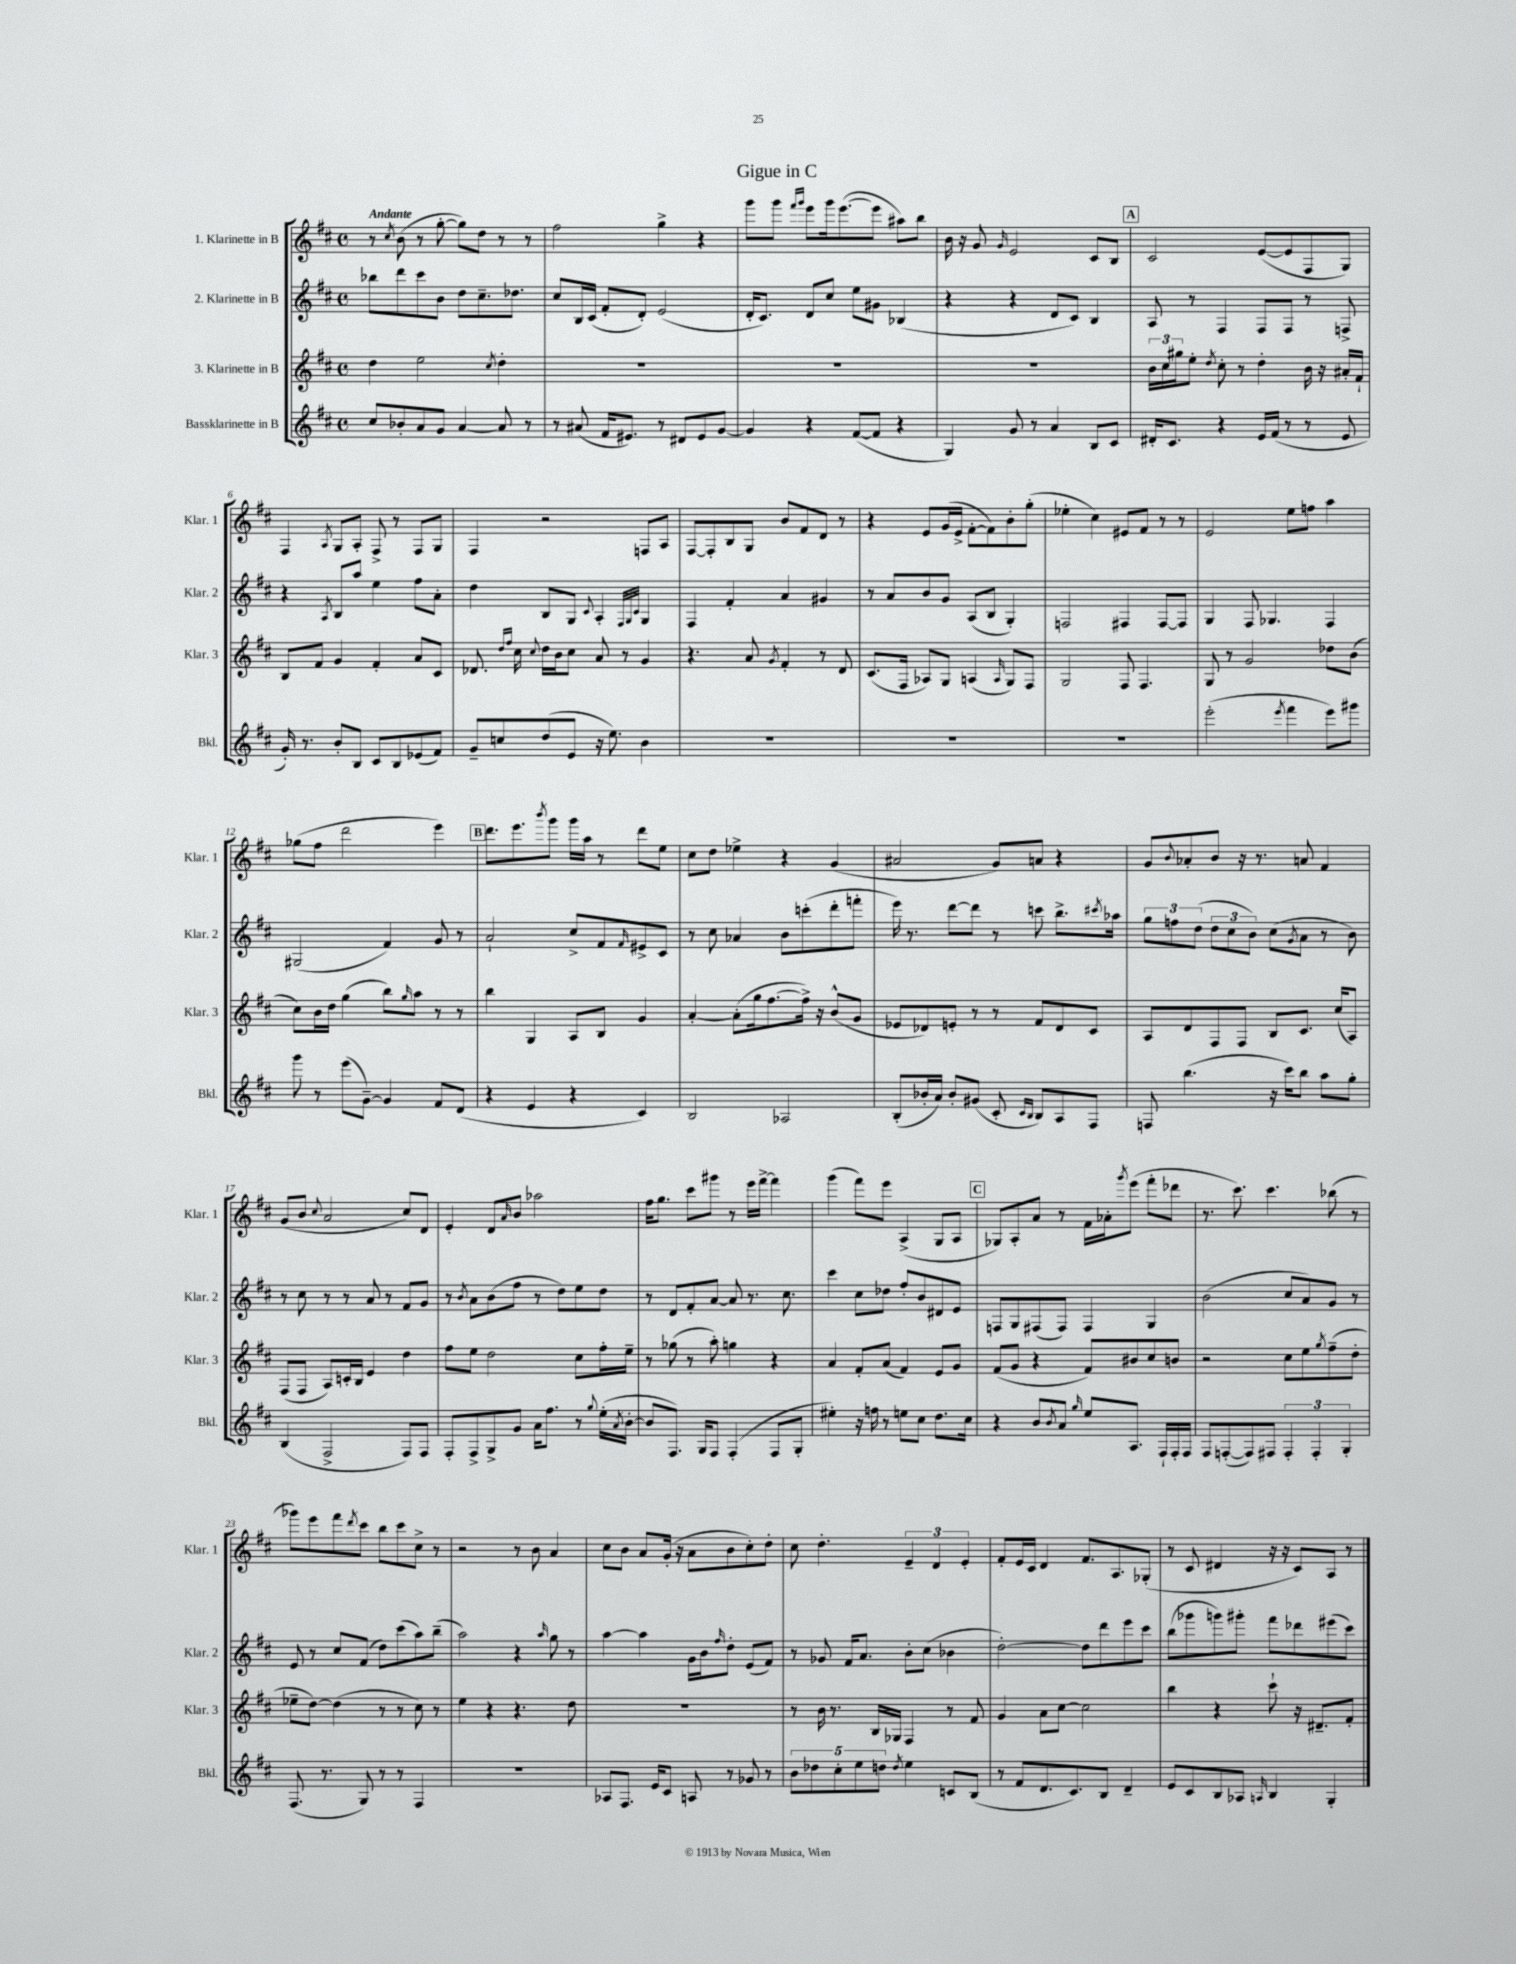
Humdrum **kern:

**kern	**kern	**kern	**kern
*staff4	*staff3	*staff2	*staff1
*clefG2	*clefG2	*clefG2	*clefG2
*k[f#c#]	*k[f#c#]	*k[f#c#]	*k[f#c#]
*M4/4	*M4/4	*M4/4	*M4/4
*met(c)	*met(c)	*met(c)	*met(c)
8cc#	4dd	8bb-	8r
.	.	.	8qcc#
8b-'	.	8ddd	(8b
8a	2ee	8ccc#	8r
8g	.	8b	[8gg'
[4a	.	8dd	8gg])
.	.	8.cc#~	8dd
.	8qcc#	.	.
8a]	4dd'	.	8r
.	.	8.dd-	.
8r	.	.	8r
=	=	=	=
8r	1r	8cc#	2ff#
(8a#	.	16B	.
.	.	(16c#	.
16f#	.	8f#'	.
8.e#)	.	.	.
.	.	8d')	.
8r	.	(2e	4gg^
8d#	.	.	.
8e#	.	.	4r
[8g	.	.	.
=	=	=	=
4g]	1r	16d'	8ggg
.	.	8.c#)	.
.	.	.	8ggg
.	.	.	16qqfff#
.	.	.	16qqggg
4r	.	8d	8eee
.	.	8cc#	16ggg
.	.	.	([8.eee
([8f#	.	8ee	.
8f#]	.	8g#	8eee]
4r	.	(4B-	8aa#)
.	.	.	8bb
=	=	=	=
4G)	1r	4r	16b
.	.	.	16r
.	.	.	8g
.	.	.	16qqg
8g	.	4r	2e
8r	.	.	.
4a	.	8d	.
.	.	8c#)	.
8B	.	4B	8c#
8c#	.	.	8B
=	=	=	=
16d#'	24b	8A	2c#
.	24cc#	.	.
8.c#	.	.	.
.	24gg#	.	.
.	8ee'	8r	.
.	8qdd	.	.
4r	8cc#'	4F#	.
.	8r	.	.
16e	4dd'	8F#	([8e
(16f#	.	.	.
8r	.	8F#	8e]
8r	16b	8r	8F#
.	16r	.	.
8e	16a#'	8F^	8G)
.	16f#`	.	.
=	=	=	=
16g')	8B	4r	4F#
8.r	.	.	.
.	8f#	.	.
.	.	8qA	8qA
8b'	4g	8B	8G
8B	.	8aa	8A'
8c#	4f#'	4ee	8F#^
8B	.	.	8r
(8e-	8a	8ff#	8F#
8f#)	8c#	8a'	8G
=	=	=	=
8g~	8.d-	4dd	4F#
8cc	.	.	.
.	16qqdd	.	.
.	16qqff#	.	.
.	16cc#	.	.
.	8qqcc#	.	.
(8dd	16dd	8B	2r
.	16b	.	.
8e	8cc#	8G	.
.	.	8qqc#	.
16r	8a	4A'	.
8.ee)	.	.	.
.	8r	.	.
.	.	32qqF#	.
.	.	32qqG	.
.	.	32qqc#	.
4b	4g	4G	8F
.	.	.	8A
=	=	=	=
1r	4.r	4F#	[8F#
.	.	.	8F#']
.	.	4f#'	8B
.	8a	.	8G
.	8qg	.	.
.	4f#'	4a	8b
.	.	.	8f#
.	8r	4g#	8d
.	8d	.	8r
=	=	=	=
1r	(8.c#	8r	4r
.	.	8a	.
.	16F#	.	.
.	8A-)	8b	8e
.	8G	8g	(16g
.	.	.	16e^
.	(4A	(8A	[8f#'
.	.	8B	8f#])
.	16qqA	.	.
.	8G)	4G')	8b'
.	8F#	.	(8gg'
=	=	=	=
1r	2G	2F	4ee-'
.	.	.	4cc#)
.	8F#	4F#	8e#
.	4.F#	.	8f#
.	.	[8F#	8r
.	.	8F#]	8r
=	=	=	=
(2eee'	8G	4G	2e
.	8r	.	.
.	2g	8F#	.
.	.	4.G-	.
8qeee	.	.	.
4fff#	.	.	8ee
.	.	.	8ff
8eee)	8dd-	4F#	4aa
8ggg#	(8b	.	.
=	=	=	=
8ggg	8cc#)	(2G#	(8gg-
8r	16b	.	8ff#
.	16dd	.	.
(8eee	(4gg	.	2ddd
[8g~)	.	.	.
4g]	8bb)	4f#)	.
.	16qqgg	.	.
.	8aa	.	.
8f#	8r	8g	4eee)
(8d	8r	8r	.
=	=	=	=
4r	4bb	2a`	8.ddd
.	.	.	8.eee
4e	4G	.	.
.	.	.	8qbbb
.	.	.	8ggg
4r	8A	8cc#^	16ggg
.	.	.	16aa
.	8B	8f#	8r
.	.	16qqf#	.
4c#)	4g	8e#^	8ddd
.	.	8c#	8ee
=	=	=	=
2B	[4a'	8r	8cc#
.	.	8cc#	8dd
.	(8a']	4a-	4ee-^
.	16gg	.	.
.	[8.ff#	.	.
2A-	.	8b	4r
.	16ff#^])	(8ccc'	.
.	16r	.	.
.	(8b^^	8ddd'	(4g
.	8g	8fff'	.
=	=	=	=
(8B'	8e-	16eee)	2a#
.	.	8.r	.
16b-'	8d-)	.	.
16a)	.	.	.
8b-'	8e'	[8ddd	.
(8g#	8r	8ddd]	.
8c#'	8r	8r	8g)
16qqc#	.	.	.
16qqB	.	.	.
8B)	8f#	8ccc	8a
8A	8d-	8.bb^	4r
8F#	8c#	.	.
.	.	8qccc#	.
.	.	16aa-	.
=	=	=	=
8F	8A	12gg	8g
.	.	12ff	.
.	.	.	8qqb
(4.bb	8d	.	8a-'
.	.	(12dd	.
.	8F#	12dd	8b
.	.	12cc#	.
.	8F#	.	16r
.	.	12b)	.
.	.	.	8.r
16r	8B	(8cc#	.
16ccc#)	.	.	.
.	.	8qg	.
8bb	8.c#	8a	8a
8aa	.	8r	4f#
.	(16cc#	.	.
8gg'	8A)	8b)	.
=	=	=	=
(4B	(8F#	8r	(8g
.	8F#	8cc#	8b
.	.	.	8qqcc#
2F#^	8A)	8r	2a
.	16c'	8r	.
.	16B	.	.
.	4e	8a	.
.	.	8r	.
8F#)	4dd	8f#	8cc#)
8F#	.	8g	8d
=	=	=	=
8F#'	8ff#	8r	4e'
.	.	8qb	.
8F#^	8ee	8a	.
8G^	2dd	(8b	8d
.	.	.	16qqa
8g	.	8ff#	8b
16a	.	8r	2aa-
8.ff#	.	.	.
.	.	8dd)	.
8r	8cc#	8ee	.
8qqgg	.	.	.
(16ee'	16ff#'	8dd	.
8qa	.	.	.
[16b'	16ee~	.	.
=	=	=	=
8b]	8r	8r	16ff#
.	.	.	8.gg
8.F#)	(8gg-	8d	.
.	8r	8f#'	8ccc#
16G	.	.	.
8F#	8aa')	[8a	8ggg#
(4F#'	4gg	8a]	8r
.	.	8.r	16eee
.	.	.	[16fff#^
8F#	4r	.	4fff#]
.	.	8.cc#	.
8G'	.	.	.
=	=	=	=
4ee#')	4a	4ccc#	(4ggg
16r	8f#'	8cc#	8fff#)
16ff	.	.	.
8r	(8a	8dd-	8eee
8ee	4f#)	8ff#'	(4A^
8cc#	.	8b	.
8.dd	8e	8d#	8G
.	8g	8e	8A
16cc#	.	.	.
=	=	=	=
4r	(8f#	8F	8G-)
.	8g	8G	8A'
8b	4r	(8F#	8a
8qb	.	.	.
8a	.	8F#)	8r
16qqgg	.	.	.
8ee	8f#)	4F#	16f#
.	.	.	16a-'
.	.	.	8qggg
8.A	8b#	.	(8eee
.	8cc#	4G	8fff#'
16F#`	.	.	.
16F#'	8b	.	8ddd-
16F#	.	.	.
=	=	=	=
8F#	2r	(2b	8.r
([8F'	.	.	.
.	.	.	8.ccc#)
8F])	.	.	.
8F#	.	.	4.ccc#
6F#'	8cc#	8cc#	.
.	8ee	8a)	.
6F#'	.	.	.
.	8qgg	.	.
.	(8ff#~	8g	(8bb-
6G'	.	.	.
.	8dd'	8r	8r
=	=	=	=
(8.F#	8ee-~	8e	8ggg-)
.	[8dd)	8r	8eee
8.r	.	.	.
.	(4dd]	8cc#	8fff#
.	.	.	8qddd
8G)	.	(8f#	8ccc#
8r	8r	8dd)	8bb
8r	8r	(8ccc#	8ccc#
4F#	8cc#)	8aa)	8cc#^
.	8r	(8bb~	8r
=	=	=	=
1r	4ee	2aa)	2r
.	4r	.	.
.	4.r	4r	8r
.	.	.	8b
.	.	16qqaa	.
.	.	8gg	4a
.	8dd	8r	.
=	=	=	=
8A-	1r	[4aa	8cc#
8.F#	.	.	8b
.	.	4aa]	8a
16e	.	.	.
8c#	.	.	(16g'
.	.	.	16r
8A	.	16g	8a
.	.	16b	.
.	.	16qqff#	.
8r	.	8dd'	8b
8g-	.	(8e	8cc#')
8r	.	8f#)	8dd'
=	=	=	=
10b	8r	8r	8cc#
10dd-	.	.	.
.	16b	8g-	4.dd'
.	8.r	.	.
10cc#'	.	.	.
.	.	16f#	.
10ee	.	.	.
.	.	8.a	.
.	16B	.	.
10dd	.	.	.
.	16G-	.	.
8qdd	.	.	.
4ee	4F#	8b'	6e~
.	.	(8cc#	.
.	.	.	6d
8c	8r	4b-	.
.	.	.	6e'
(8B	8f#	.	.
=	=	=	=
8r	4g	[2dd')	8f#'
8f#	.	.	16e
.	.	.	16c#
8.d	8a	.	4d
.	[8cc#	.	.
8.c#)	.	.	.
.	2cc#]	8dd]	8.f#
8B	.	8ddd	.
.	.	.	8.A
4d~	.	8eee	.
.	.	8ccc#	(8G-'
=	=	=	=
8e	4bb	(8bb	8r
8c#	.	8ggg-	8c#
8B	4r	8ggg)	4d#
8A-	.	8ggg#'	.
16qqA	.	.	.
4B	8ccc#`	8fff#	16r
.	.	.	16r
.	16r	8ddd-	8c#)
.	8.d#~	.	.
4G'	.	(8eee#	8A
.	8f#'	8ccc#)	8r
==	==	==	==
*-	*-	*-	*-
